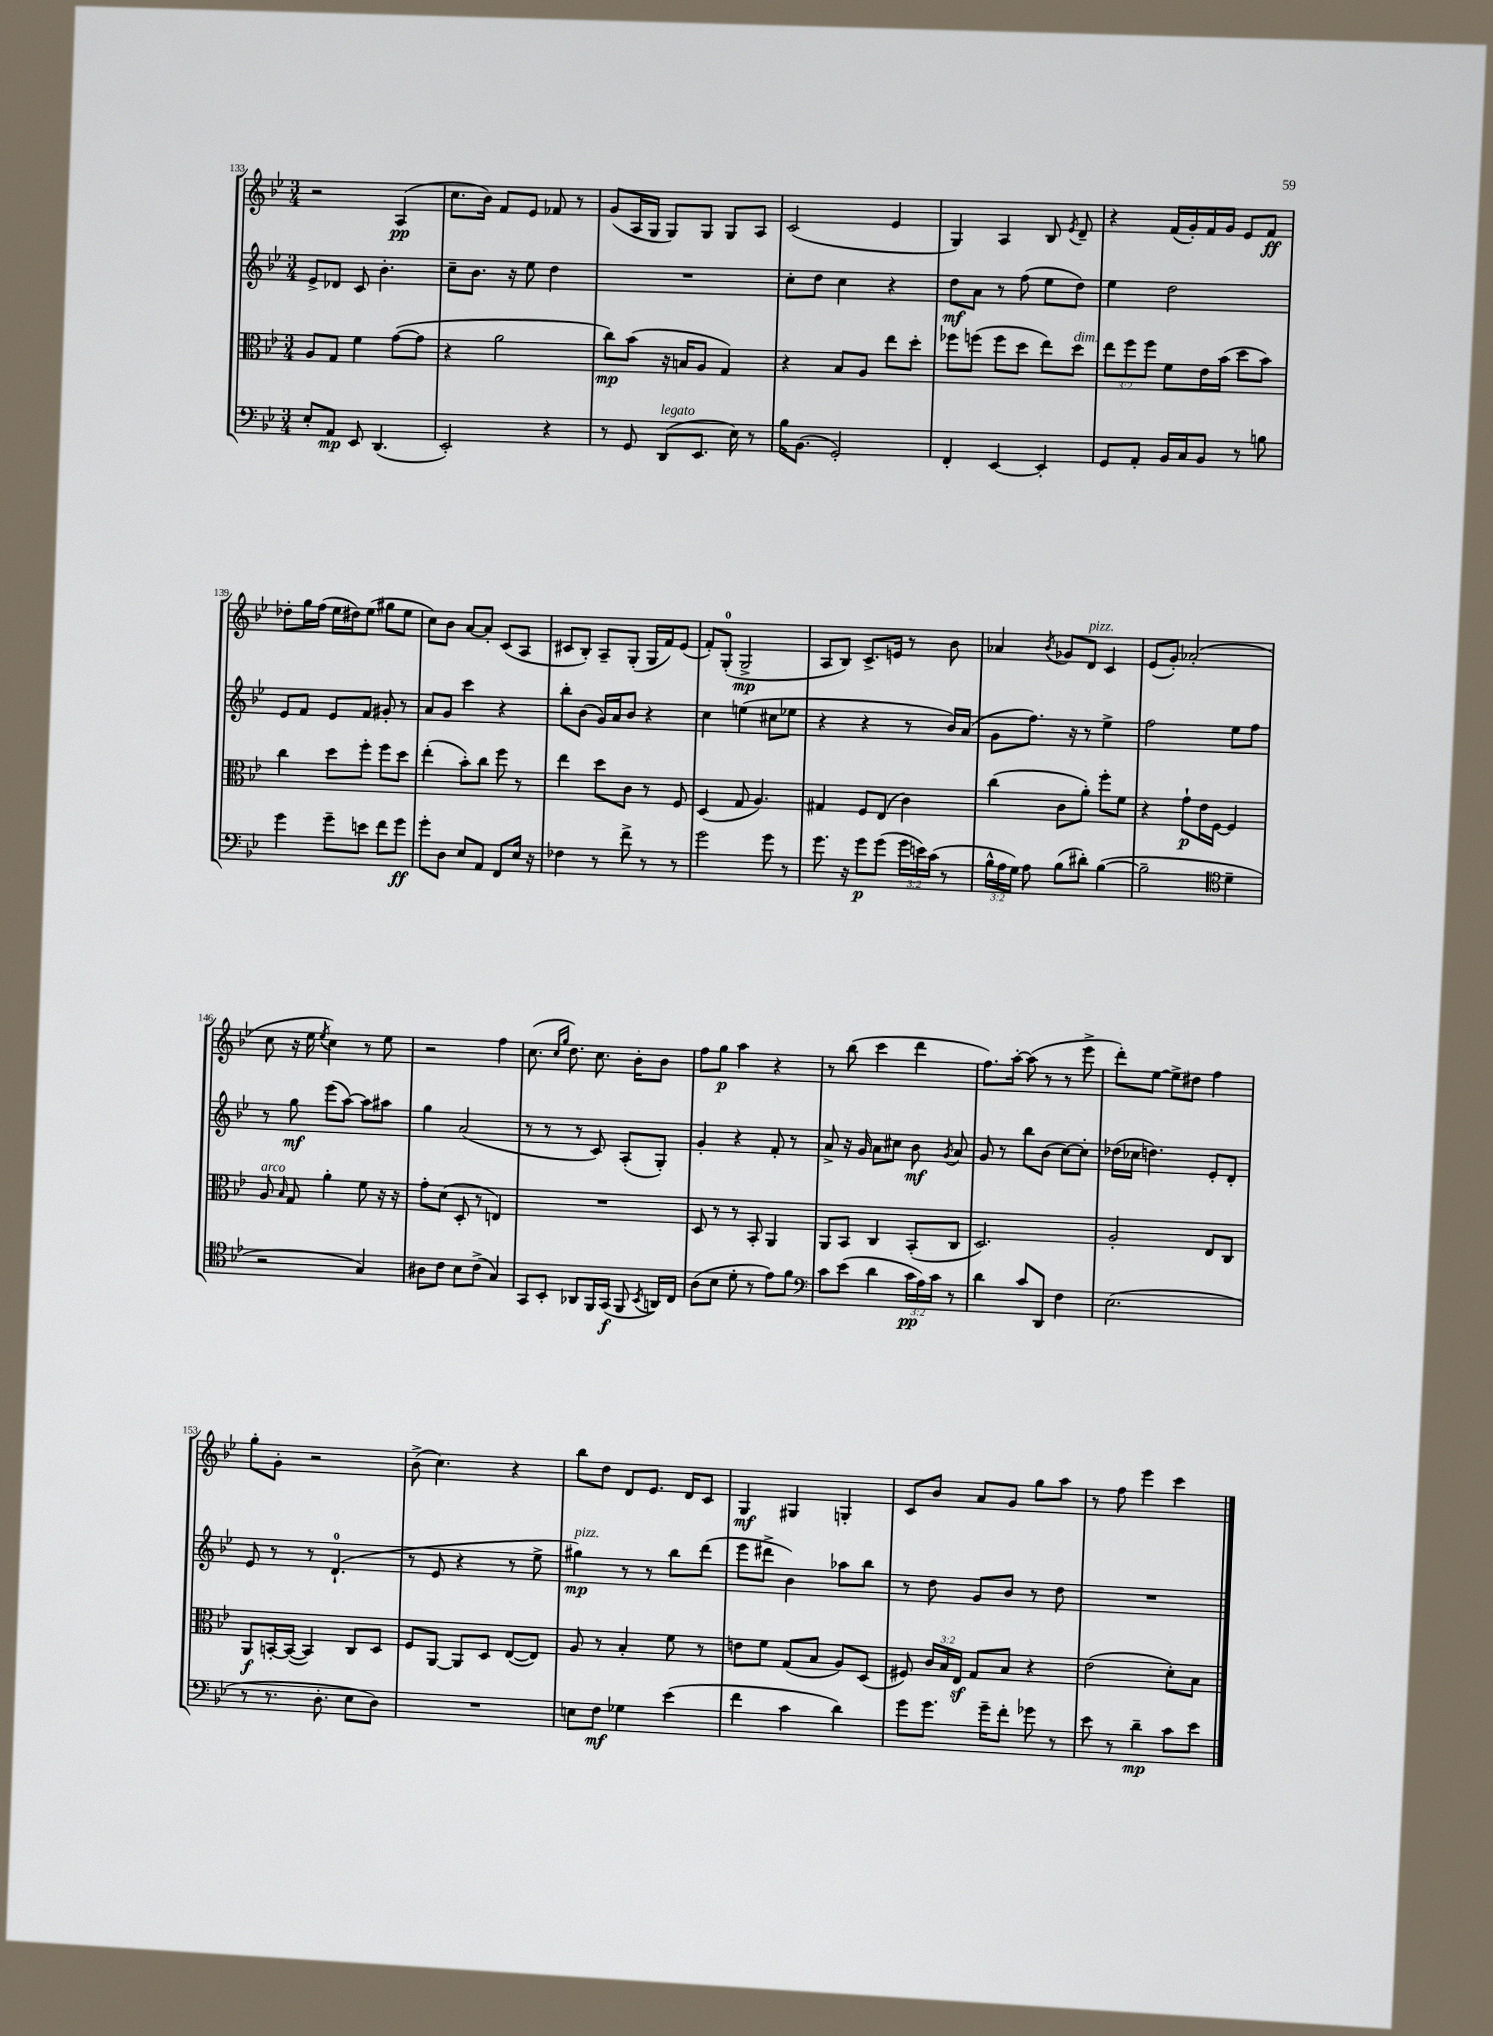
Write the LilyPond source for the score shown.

<<
\new StaffGroup <<
\new Staff = "s0" {
    \clef treble \key bes \major \numericTimeSignature \time 3/4
    \autoBeamOff r2 a4\pp( |
    c''8.[ bes'16]) f'8[ ees'8] fes'8 r8 |
    g'8[( a16 g16] g8[) g8] g8[ a8] |
    c'2( ees'4 |
    g4) a4 bes8 \acciaccatura { ees'8 } d'8-- |
    r4 f'16[( g'16-.) f'16 g'16] ees'8[ f'8]\ff |
    des''8[-. g''16 f''16]( ees''16[ dis''16) ees''8]( gis''8[ ees''8] |
    c''8[) bes'8] a'8[~ a'8]-. c'8[( a8] |
    cis'8[ bes8]-.) a8[-- g8]-.( g16[ f'16) ees'8]( |
    f'8[-.) g8]-0-.( g2->\mp |
    a8[ bes8]) c'8.[-> e'16] r8 bes'8 |
    aes'4 \acciaccatura { bes'8 } ges'8[ d'8]^\markup { \italic "pizz." } c'4 |
    ees'8[( g'8]-.) aes'2-.( |
    c''8 r16 ees''16 \acciaccatura { ees''8 } c''4) r8 ees''8 |
    r2 f''4 |
    c''8.( \grace { c''16[ g''16] } d''8.) c''8. bes'16[-. bes'8] |
    f''8[ g''8]\p a''4 r4 |
    r8 bes''8( c'''4 d'''4 |
    f''8.[) a''16]~-. a''8( r8 r8 ees'''8-> |
    d'''8[-.) ees''8]~ ees''8[-> dis''8] f''4 |
    g''8[-. g'8]-. r2 |
    bes'8->( c''4.) r4 |
    bes''8[ d''8] d'8[ ees'8.] d'16[ c'8] |
    g4\mf gis4 g4-. |
    c'8[ bes'8] a'8[ g'8] g''8[ a''8] |
    r8 f''8 ees'''4 c'''4 \bar "|." |
}
\new Staff = "s1" {
    \clef treble \key bes \major \numericTimeSignature \time 3/4
    \autoBeamOff ees'8[-> des'8] c'8 bes'4.-. |
    c''8[-- bes'8.] r16 ees''8 d''4 |
    R2. |
    c''8[-. d''8] c''4 r4 |
    d''8[\mf a'8] r8 f''8( ees''8[ d''8]) |
    ees''4 d''2 |
    ees'8[ f'8] ees'8[ f'8] gis'8-. r8 |
    a'8[ g'8] c'''4 r4 |
    bes''8[-. bes'8]( g'16[) a'16 bes'8] r4 |
    c''4 e''4( cis''8[ ees''8] |
    r4 r4 r8 bes'16[) a'16]( |
    g'8[ f''8.]) r16 r8 ees''4-> |
    f''2 ees''8[ f''8] |
    r8 g''8\mf ees'''8[( a''8]~) a''8[ ais''8] |
    g''4 a'2( |
    r8 r8 r8 c'8) a8[-.( g8]-.) |
    g'4-. r4 f'8-. r8 |
    a'8-> r16 g'16 a'8[ cis''8] bes'8\mf \acciaccatura { g'8 } a'8 |
    g'8 r8 bes''8[ bes'8]( c''8[~) c''8]-. |
    des''16[( ces''16] d''4.) ees'8[-. d'8]-. |
    ees'8 r8 r8 d'4.-0-!( |
    r8 ees'8 r4 r8 ees''8-> |
    gis''4\mp^\markup { \italic "pizz." }) r8 r8 bes''8[ d'''8]( |
    ees'''8[ dis'''8]-> bes'4) aes''8[ bes''8] |
    r8 d''8 g'8[ bes'8] r8 d''8 |
    R2. \bar "|." |
}
\new Staff = "s2" {
    \clef alto \key bes \major \numericTimeSignature \time 3/4 \override Staff.TupletNumber.text = #tuplet-number::calc-fraction-text
    \autoBeamOff a8[ g8] f'4 g'8[~( g'8] |
    r4 a'2 |
    c''8[\mp) bes'8]( r16 b16[ a8] g4) |
    r4 bes8[ a8] ees''8[ d''8]-. |
    fes''8[ f''8]( f''8[ d''8] ees''8[) d''8]^\markup { \italic "dim." } |
    \tuplet 3/2 { ees''8[ f''8 f''8] } f'8[ ees'16 bes'16]( d''8[ bes'8]) |
    c''4 d''8[ f''8]-. f''8[ d''8] |
    ees''4-.( bes'8[-.) c''8] f''8 r8 |
    ees''4 d''8[ c'8] r8 f8 |
    d4( g8 a4.) |
    gis4 f8[ ees8]( c'4) |
    c''4( c'8[ a'8]-.) f''8[-. f'8] |
    r4 g'8[-!\p ees'16 f16]~ f4 |
    a8^\markup { \italic "arco" } \grace { bes16 } g8 a'4-. f'8 r16 r16 |
    g'8[-. d'8]( d8-. r8 e4) |
    R2. |
    d8 r8 r8 bes,8-. a,4 |
    a,8[ bes,8] c4 bes,8[-.( c8] |
    d2.) |
    a2-. ees8[ c8] |
    a,8[\f b,16~-. b,16]~( b,4) c8[ d8] |
    f8[ a,8]~ a,8[ d8] ees8[~( ees8]) |
    a8 r8 bes4-. f'8 r8 |
    e'8[ f'8] g8[( bes8] a8[) d8]( |
    fis8) \tuplet 3/2 { c'16[ bes16 ees16]\sf } g8[ bes8] r4 |
    ees'2( d'8[-.) bes8] \bar "|." |
}
\new Staff = "s3" {
    \clef bass \key bes \major \numericTimeSignature \time 3/4 \override Staff.TupletNumber.text = #tuplet-number::calc-fraction-text
    \autoBeamOff ees8[-. a,8]\mp ees,8 d,4.( |
    ees,2-.) r4 |
    r8 g,8 d,8[^\markup { \italic "legato" }( ees,8.] ees16) r8 |
    bes16[ bes,8.]( g,2-.) |
    f,4-. ees,4~ ees,4-. |
    g,8[ a,8]-. bes,16[ c16 bes,8] r8 b8 |
    g'4 g'8[-- e'8] f'8[ g'8]\ff |
    g'8[-. d8] ees8[ a,8] f,8[ ees16] r16 |
    fes4 r8 f'8-> r8 r8 |
    g'2 g'8 r8 |
    g'8. r16 g'8[\p g'8]( \tuplet 3/2 { g'16[ e'16) c'16]( } r8 |
    \tuplet 3/2 { bes16[-^ a16 g16]) } a8 bes8[( dis'8]-.) bes4~( |
    bes2-- \clef tenor d'4-- |
    r2 g4) |
    ais8[ c'8] bes8[ c'8]->( g4) |
    g,8[ bes,8]-. aes,8[ f,16 g,16]\f( f,8 \acciaccatura { bes,8 } a,16[) c16] |
    a8[( bes8] d'8-. r8 ees'8[) f'8] |
    \clef bass c'8[ ees'8]( d'4 \tuplet 3/2 { c'16[\pp a16) c'16] } r8 |
    d'4 c'8[ d,8] f4 |
    ees2.( |
    r8 r8. d8.-. ees8[ d8]) |
    R2. |
    e8[ f8]\mf ges4 ees'4( |
    f'4 c'4 d'4) |
    g'8[ g'8.] g'16[-- f'8]-. ges'8 r8 |
    ees'8 r8 d'4--\mp c'8[ ees'8] \bar "|." |
}
>>
>>
\layout { \context { \Score currentBarNumber = #133 } }
